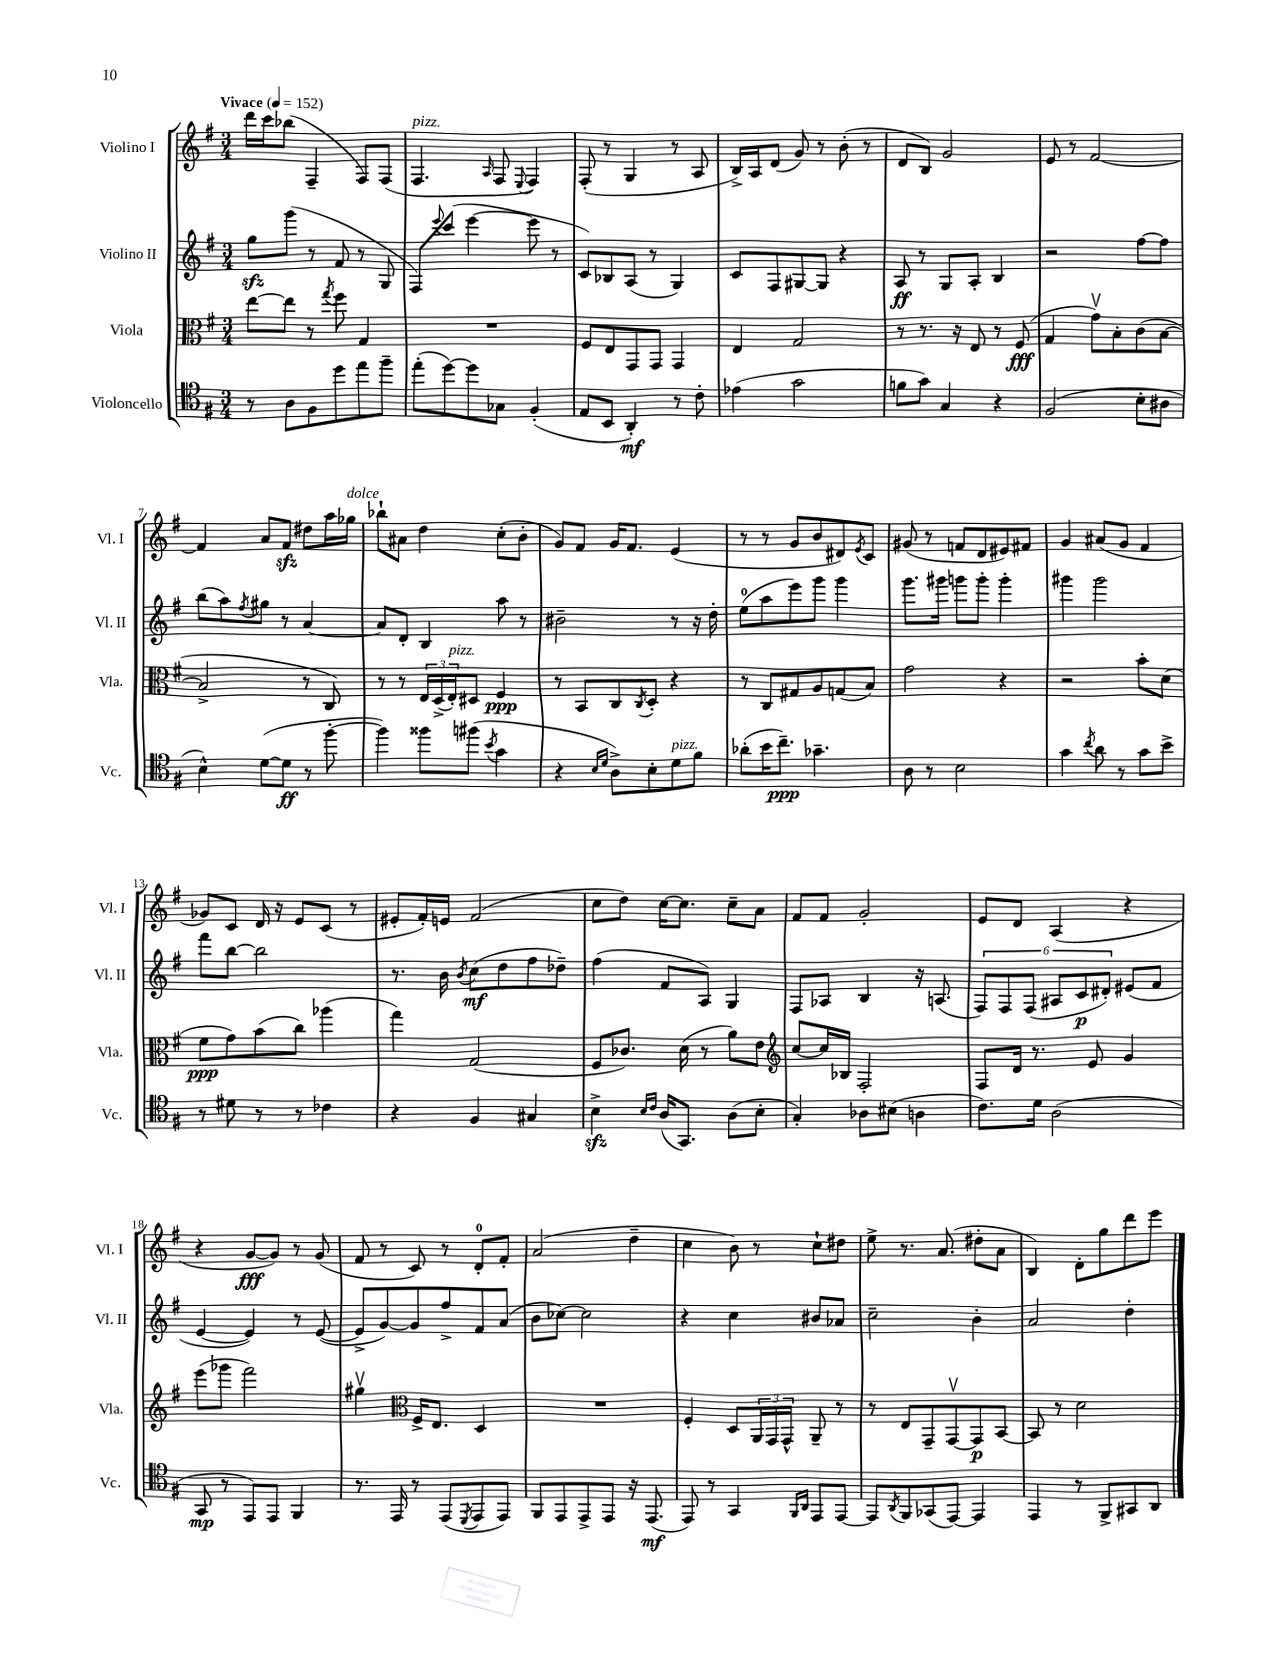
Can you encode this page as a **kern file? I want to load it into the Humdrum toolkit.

**kern	**kern	**kern	**kern
*staff4	*staff3	*staff2	*staff1
*clefC4	*clefC3	*clefG2	*clefG2
*k[f#]	*k[f#]	*k[f#]	*k[f#]
*M3/4	*M3/4	*M3/4	*M3/4
*MM152	*MM152	*MM152	*MM152
8r	[8ee	8gg	16ddd
.	.	.	16ccc
8A	8ee]	(8ggg	(8bb-
8F#	8r	8r	4F#~
.	8qgg	.	.
8dd	8ff#	8f#	.
8ee	4G	8r	8F#)
8ff#~	.	8G	(8F#
=	=	=	=
(8ee'	2.r	8F#)	4.F#
.	.	8qqeee	.
[8dd)	.	(8ccc	.
8dd]	.	[4eee	.
.	.	.	16qqA
8G-	.	.	8F#
.	.	.	8qqE
(4F#'	.	8eee]	4F#)
.	.	8r	.
=	=	=	=
8E	8F#	8c)	(8F#'
8BB	8E	8B-	8r
4AA')	8GG	(8A	4G
.	8GG	8r	.
8r	4GG	4G)	8r
8c'	.	.	8A
=	=	=	=
(4e-	4E	8c	16B^)
.	.	.	16A
.	.	8F#	(8d
2g	2G	[8G#	8g)
.	.	8G#]	8r
.	.	4r	(8b'
.	.	.	8r
=	=	=	=
8f	8r	8A	8d
8g)	8.r	8r	8B)
4G	.	8G	2g
.	16r	.	.
.	8E	8A'	.
4r	8r	4B	.
.	(8F#	.	.
=	=	=	=
(2F#	4G	2r	8e
.	.	.	8r
.	8gv)	.	[2f#
.	8B'	.	.
8B'	(8c	[8ff#	.
8A#	[8B	8ff#]	.
=	=	=	=
4B^^)	2B^]	(8bb	4f#]
.	.	8aa)	.
.	.	8qff#	.
([8d	.	8gg#	8a
8d]	.	8r	8f#
8r	8r	[4a	8dd#
[8ff#'	8C)	.	16aa
.	.	.	16gg-
=	=	=	=
4ff#])	8r	8a]	8bb-`
.	8r	8d'	8a#
8ff##	24E	4B	4dd
.	(24D^	.	.
.	24E')	.	.
(8ff#	8D#	.	.
8qb	.	.	.
4g	4F#	8aa	(8cc'
.	.	8r	8b'
=	=	=	=
4r	8r	2b#~	8g)
.	8BB	.	8f#
16qqB	.	.	.
16qqd	.	.	.
8A^)	8C	.	16g
.	.	.	8.f#
.	8qC	.	.
8B'	8D'	.	.
8d	4r	8r	(4e
8f#	.	16r	.
.	.	16dd'	.
=	=	=	=
(8a-'	8r	(8ee	8r
16b	8C	8aa	8r
8.cc~)	.	.	.
.	8G#	8eee)	8g
4.g-~	8A	8ggg	8b
.	(8G	4ggg	8d#)
.	.	.	8qe
.	8B)	.	8c
=	=	=	=
8A	2g	8.ggg	(8g#
8r	.	.	8r
.	.	16ggg#	.
2B	.	8ggg	8f
.	.	8ggg'	8d
.	4r	4ggg'	8e#)
.	.	.	8f#
=	=	=	=
4g	2r	4ggg#	4g
8qcc	.	.	.
8a	.	2ggg#	(8a#
8r	.	.	8g
8g	8b'	.	4f#
8b^	(8d	.	.
=	=	=	=
8r	8f#	8fff#	8g-)
8d#	8g)	[8bb	8c
8r	(8b	2bb]	16d
.	.	.	16r
8r	8cc)	.	8e
4c-	(4aa-	.	(8c
.	.	.	8r
=	=	=	=
4r	4gg)	8.r	8e#'
.	.	.	16f#')
.	.	16b	16e
.	.	8qb	.
4F#	(2G	(8cc	(2f#
.	.	8dd	.
4G#	.	8ff#	.
.	.	8dd-~)	.
=	=	=	=
4B^	8F#	(4ff#	8cc
.	8.c-)	.	8dd)
16qqB	.	.	.
16qqc	.	.	.
(16A	.	8f#	[16cc
8.GG)	(16d	.	8.cc]
.	8r	8A)	.
(8A	8a)	4G	8cc~
8B'	8e	.	8a
=	=	=	=
*	*clefG2	*	*
4G')	[8cc	8F#	8f#
.	16cc]	8A-	8f#
.	16B-	.	.
8A-	2F#'	4B	2g'
(8B#	.	.	.
4A	.	16r	.
.	.	(8.A	.
=	=	=	=
8.c)	8F#	12F#)	8e
.	.	12F#	.
.	16d	.	8d
.	.	(12F#	.
16d	8.r	.	.
(2A	.	12A#	(4A
.	.	12c	.
.	8e	.	.
.	.	12d#')	.
.	4g	(8e#	4r
.	.	8f#	.
=	=	=	=
8GG	(8eee	[4e	4r
8r	8ggg-	.	.
8EE)	2fff#)	4e])	[8g
8EE	.	.	8g])
4FF#	.	8r	8r
.	.	([8e	(8g
=	=	=	=
8.r	4gg#v	8e^]	8f#
.	.	[8g)	8r
16EE	.	.	.
*	*clefC3	*	*
8r	16F#^	8g]	8c)
.	8.E	.	.
(8EE	.	8ff#^	8r
8qDD	.	.	.
8EE	4D	8f#	8d'
8EE)	.	(8a	8f#'
=	=	=	=
8FF#	2.r	8b	(2a
8EE	.	[8cc-)	.
8EE^	.	2cc-]	.
8EE	.	.	.
16r	.	.	4dd~
(8.EE	.	.	.
=	=	=	=
8EE)	4F#'	4r	4cc
8r	.	.	.
4GG	8D	4cc	8b)
.	24AA	.	8r
.	24GG	.	.
.	24GG^^	.	.
16qqFF#	.	.	.
16qqAA	.	.	.
8EE	8AA~	8b#	8cc`
[8EE	8r	8a-	8dd#
=	=	=	=
8EE]	8r	2cc~	8ee^
8qAA	.	.	.
8FF#	8E	.	8.r
(8GG-	8GG~	.	.
.	.	.	(8.a
[8EE)	[8GGv	.	.
4EE]	8GG]	4b'	8dd#'
.	[8BB	.	8a
=	=	=	=
4EE	8BB]	2a	4B)
.	8r	.	.
8r	2d	.	8d'
8FF#^	.	.	8gg
8GG#	.	4dd'	8ddd
8AA	.	.	8eee
==	==	==	==
*-	*-	*-	*-
